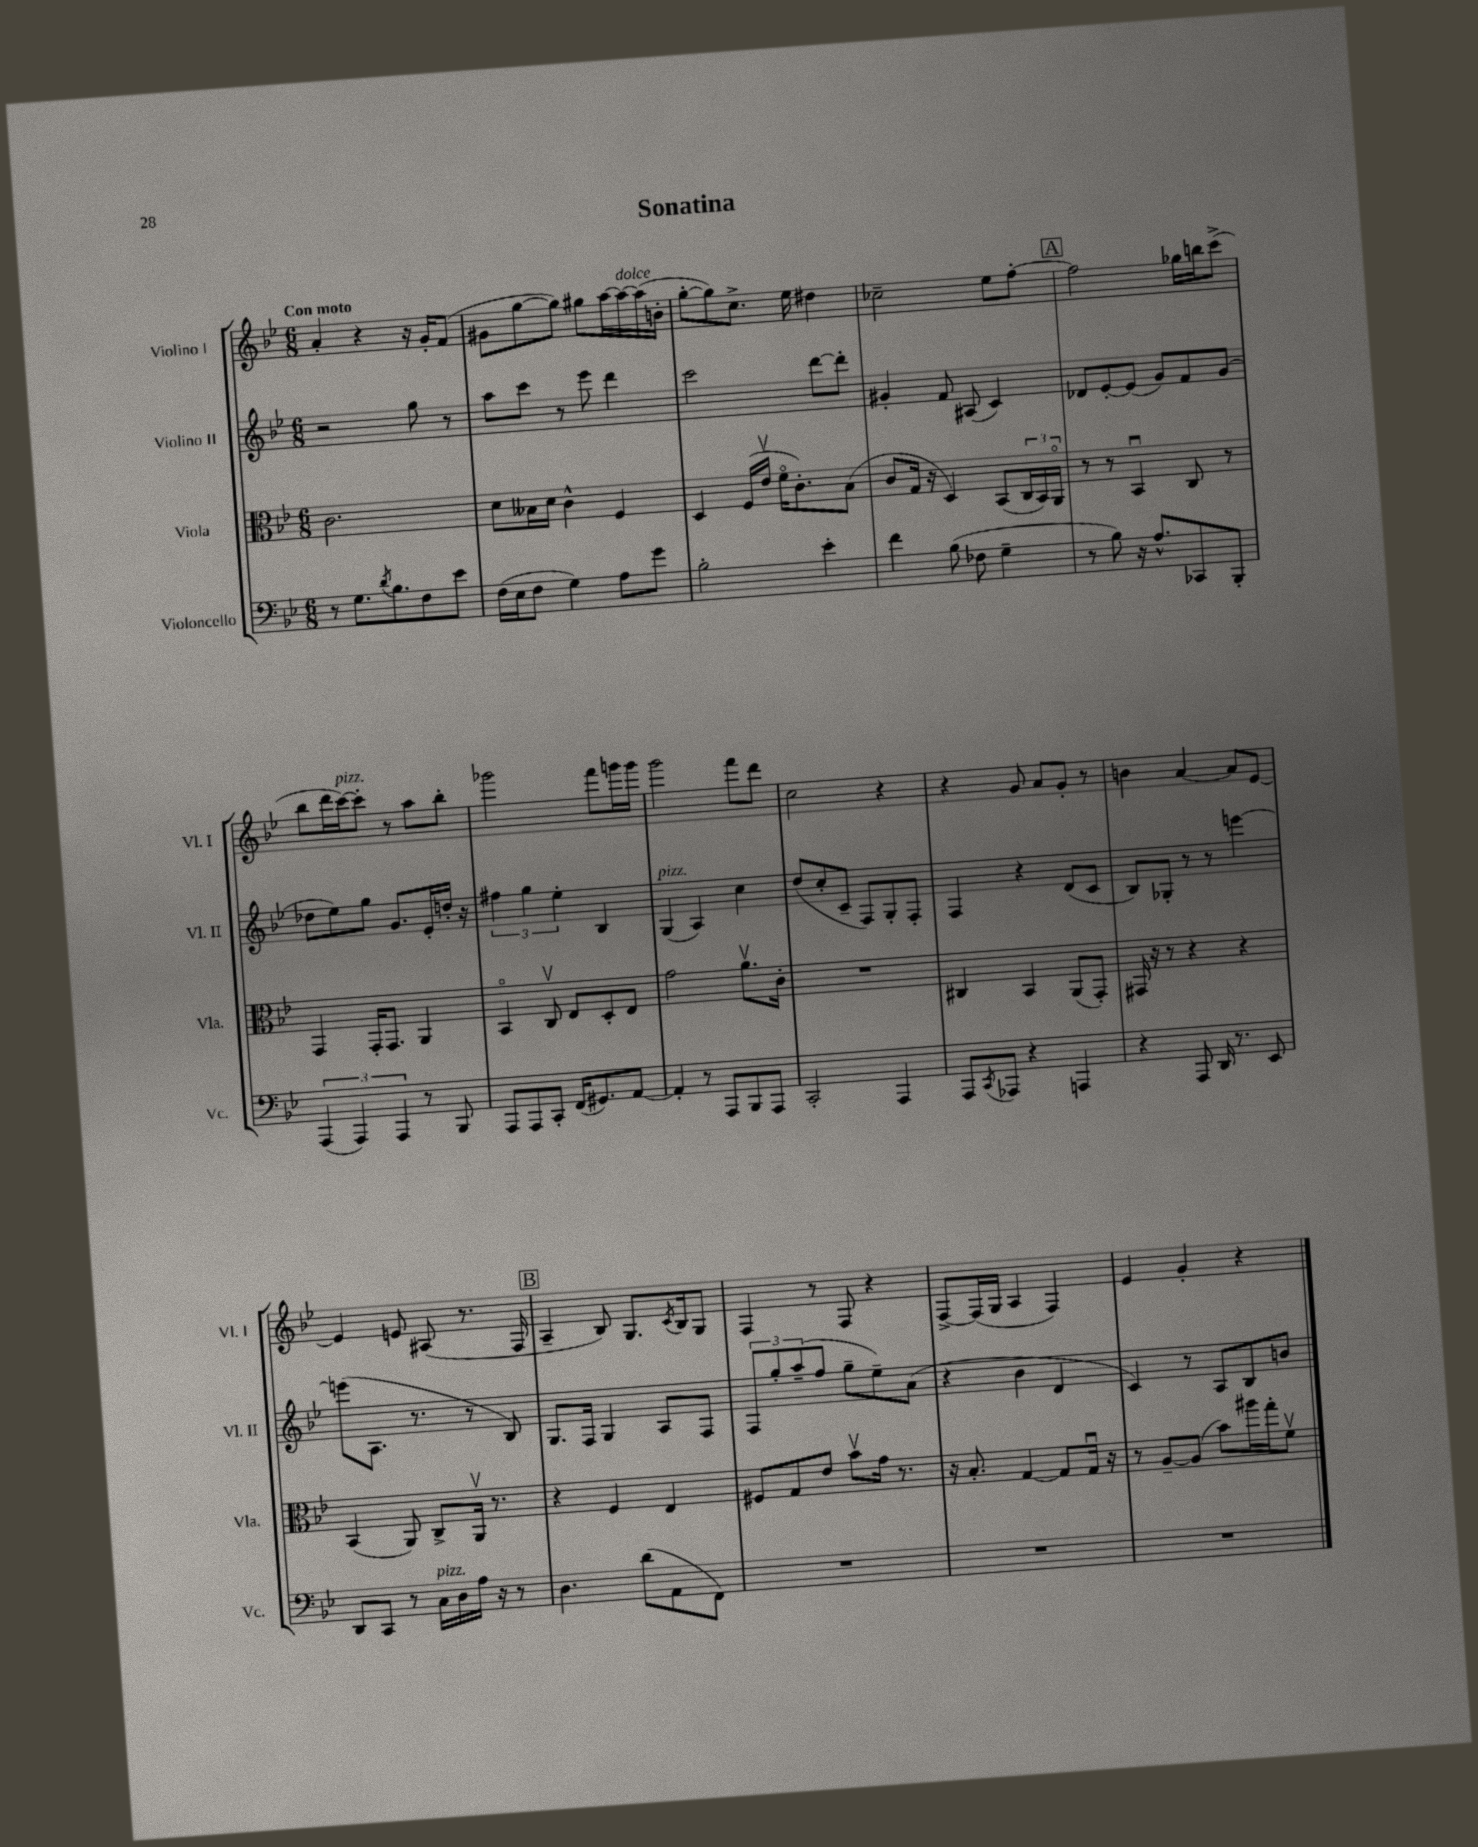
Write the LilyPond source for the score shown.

\header { title = "Sonatina" }
<<
\new StaffGroup <<
\new Staff = "s0" \with { instrumentName = "Violino I" shortInstrumentName = "Vl. I" } {
    \clef treble \key bes \major \numericTimeSignature \time 6/8 \tempo "Con moto"
    a'4-. r4 r16 g'16-. f'8( |
    gis'8 g''8~ g''8) gis''8 a''16~ a''16~^\markup { \italic "dolce" } a''16( b'16-. |
    g''8~-. g''8) c''8.-> ees''16 dis''4 |
    ces''2-- ees''8 f''8~-. |
    \mark \markup { \box "A" } f''2 ges''16 b''16 c'''8->( |
    bes''8 d'''16 c'''16~^\markup { \italic "pizz." }) c'''8-. r8 a''8 bes''8-. |
    ges'''2 f'''8 g'''16 g'''16 |
    g'''2 f'''8 d'''8 |
    c''2 r4 |
    r4 g'8 a'8 g'8-. r8 |
    b'4 a'4~ a'8 ees'8~ |
    ees'4 e'8 ais8( r8. f16 |
    \mark \markup { \box "B" } a4-- bes8) g8. \acciaccatura { c'8 } bes16 g8 |
    f4 r8 f8 r4 |
    f8~-> f16( g16 a4 f4) |
    ees'4 g'4-. r4 \bar "|." |
}
\new Staff = "s1" \with { instrumentName = "Violino II" shortInstrumentName = "Vl. II" } {
    \clef treble \key bes \major \numericTimeSignature \time 6/8
    r2 g''8 r8 |
    a''8 c'''8 r8 ees'''8 d'''4 |
    c'''2 d'''8~ d'''8-. |
    gis'4-. f'8 ais8( c'4) |
    \mark \markup { \box "A" } des'8 ees'8~-. ees'8( g'8) f'8 g'8( |
    des''8 ees''8) g''8 g'8. ees'16-. d''16-. r16 |
    \tuplet 3/2 { fis''4 g''4 ees''4-. } bes4 |
    g4^\markup { \italic "pizz." }( a4) c''4 |
    d''8( c''8-. c'8-- f8) g8-. f8-. |
    f4 r4 d'8( c'8 |
    bes8) ges8-. r8 r8 e'''4~ |
    e'''8( a8. r8. r8 bes8) |
    \mark \markup { \box "B" } g8. f16 g4 a8 f8 |
    \tuplet 3/2 { f8 g''8-. a''8--( } f''8 g''8-- ees''8--) a'8( |
    r4 bes'4 d'4 |
    c'4) r8 a8 bes8 b'8 \bar "|." |
}
\new Staff = "s2" \with { instrumentName = "Viola" shortInstrumentName = "Vla." } {
    \clef alto \key bes \major \numericTimeSignature \time 6/8
    c'2. |
    d'8 beses16 d'16 c'4-^ f4 |
    d4 f16( ees'16\upbow f'16\flageolet c'8.-.) bes8( |
    c'8 g16 r16 d4) bes,8( \tuplet 3/2 { c16 bes,16) a,16\flageolet } |
    \mark \markup { \box "A" } r8 r8 bes,4\downbow c8 r8 |
    g,4 g,16-. g,8. a,4 |
    bes,4\flageolet c8\upbow ees8 d8-. ees8 |
    g'2 a'8.\upbow c'16-. |
    R2. |
    cis4 bes,4 a,8( g,8-.) |
    gis,16 r16 r8 r4 r4 |
    bes,4( a,8) c8-> a,16\upbow r8. |
    \mark \markup { \box "B" } r4 f4 ees4 |
    fis8 g8 ees'8 bes'8\upbow g'16 r8. |
    r16 bes8.-. g4~ g8 g16\downbow r16 |
    r8 a8~-- a8( bes'8) ais''16 g''16-. f'8\upbow \bar "|." |
}
\new Staff = "s3" \with { instrumentName = "Violoncello" shortInstrumentName = "Vc." } {
    \clef bass \key bes \major \numericTimeSignature \time 6/8
    r8 g8. \acciaccatura { d'8 } bes8. f8 ees'8 |
    f16( ees16 f8 g4) a8 g'8 |
    bes2-. ees'4-. |
    f'4 bes8( fes8 g4-- |
    \mark \markup { \box "A" } r8 bes8) r16 a8.-^ ces,8 bes,,8-. |
    \tuplet 3/2 { a,,4( a,,4) a,,4 } r8 bes,,8 |
    a,,8 a,,8 c,8-. f,16( gis,8.) a,8~ |
    a,4-. r8 a,,8 bes,,8 a,,8 |
    c,2-. a,,4 |
    a,,8 \acciaccatura { c,8 } aes,,8 r4 a,,4 |
    r4 a,,8 d,16 r8. ees,8 |
    d,8 c,8 r8 c16^\markup { \italic "pizz." } d16 a16 r16 r8 |
    \mark \markup { \box "B" } d4. d'8( a,8 f,8) |
    R2. |
    R2. |
    R2. \bar "|." |
}
>>
>>
\layout { \context { \Score \remove "Bar_number_engraver" } }
